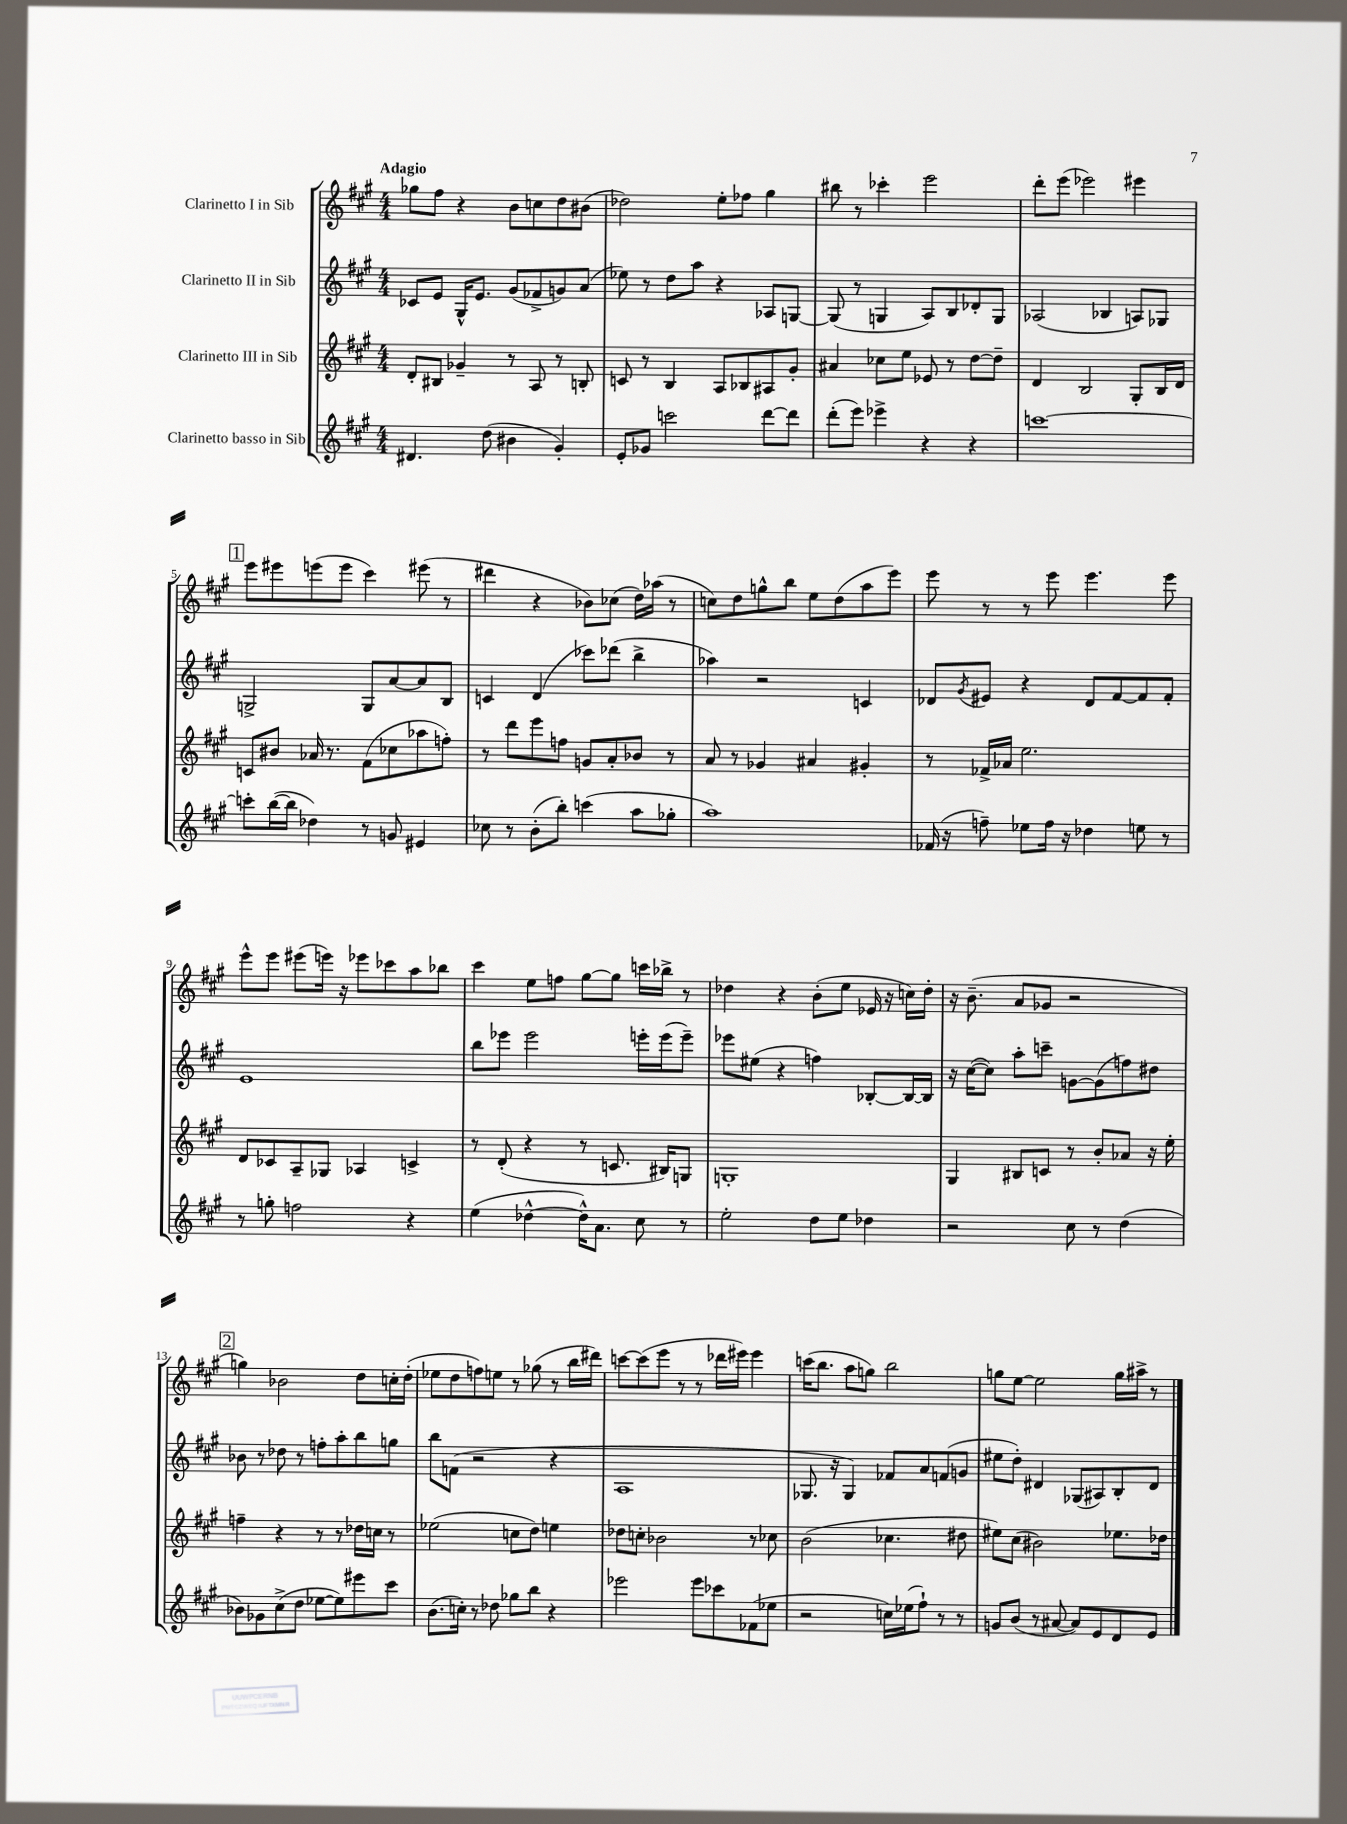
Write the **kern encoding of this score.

**kern	**kern	**kern	**kern
*part4	*part3	*part2	*part1
*staff4	*staff3	*staff2	*staff1
*I"Clarinetto basso in Sib	*I"Clarinetto III in Sib	*I"Clarinetto II in Sib	*I"Clarinetto I in Sib
*clefG2	*clefG2	*clefG2	*clefG2
*k[f#c#g#]	*k[f#c#g#]	*k[f#c#g#]	*k[f#c#g#]
*M4/4	*M4/4	*M4/4	*M4/4
=1	=1	=1	=1
!	!	!	!LO:TX:a:B:t=Adagio
4.d#X/	8d'/L	8c-X/L	8gg-X\L
.	8B#X/J	8e/J	8ff#\J
.	4g-X~/	16G#^^/KL	4r
.	.	8.e/J	.
(8dd\	.	.	.
4b#X\	8r	(8g#/L	8b\L
.	8A/	8f-X^/	8ccn\
4g#'/)	8r	8gn/)	8dd\
.	8Bn'/	(8a/J	(8b#X\J
=2	=2	=2	=2
8e'/L	8cn/	8ee-X\)	2dd-X\)
8g-X/J	8r	8r	.
2cccn\	4B/	8dd\L	.
.	.	8aa\J	.
.	8A/L	4r	8ee'\L
.	8B-X/	.	8ff-X\J
[8ddd\L	8A#X/	8A-X/L	4gg#\
8ddd\J]	8g#'/J	[8Gn/J	.
=3	=3	=3	=3
(8ddd'\L	4a#X/	(8G/]	8bb#X\
8eee\J)	.	8r	8r
4eee-X^\	8cc-X\L	4Gn/	4ccc-X'\
.	8ee\J	.	.
4r	8e-X/	8A/L)	2eee\
.	8r	8B/	.
4r	[8dd\L	8d-X'/	.
.	8dd~\J]	8G/J	.
=4	=4	=4	=4
[1cccn	4d/	(2A-X/	8ddd'\L
.	.	.	(8eee\J
.	2B/	.	2eee-X\)
.	.	4B-X/	.
.	8G#'/L	8An/L)	4eee#X\
.	16B/L	8G-X/J	.
.	16d/JJ	.	.
!!LO:LB:g=z
!!LO:REH:place=s1:t=1
=5	=5	=5	=5
8cccn'\L]	8cn/L	2Gn^/	8eee\L
([16bb\L	8b#X/J	.	8eee#X\
16bb\JJ]	.	.	.
4dd-X\)	16a-X/	.	(8eeen\
.	8.r	.	.
.	.	.	8eee\J
8r	(8f#\L	8G/L	4ccc#\)
8gn/	8cc-X\	[8a/	.
4e#X/	8aa-X\	8a/]	(8eee#X\
.	8ffn'\J)	8B/J	8r
=6	=6	=6	=6
8cc-X\	8r	4cn/	4ddd#X\
8r	8ddd\L	.	.
(8b'\L	8eee\	(4d/	4r
8bb'\J)	8ffn\J	.	.
(4cccn\	8gn/L	8ccc-X\L)	8b-X\L)
.	8a'/	(8ddd-X\J	(8cc-X\J
8aa\L	8b-X/J	4bb^\	16dd\LL)
.	.	.	(16aa-X\JJ
8gg-X'\J	8r	.	8r
=7	=7	=7	=7
1aa)	8a/	4aa-X\)	8ccn\L)
.	8r	.	8dd\
.	4g-X/	2r	8ggn^^\
.	.	.	8bb\J
.	4a#X/	.	8ee\L
.	.	.	(8dd\
.	4g#X'/	4cn/	8aa\
.	.	.	8eee\J)
=8	=8	=8	=8
(16f-X/	8r	8d-X/L	8eee\
16r	.	.	.
.	.	8qg#/	.
8ffn~\)	16f-X^/LL	8e#X/J	8r
.	16a-X/JJ	.	.
8ee-X\L	2.ee\	4r	8r
16ff\Jk	.	.	8eee\
16r	.	.	.
4dd-X\	.	8d-/L	4.eee\
.	.	[8f#/	.
8een\	.	8f#/]	.
8r	.	8f#'/J	8eee\
!!LO:LB:g=z
=9	=9	=9	=9
8r	8d/L	1e	8eee^^\L
8ggn'\	8c-X/	.	8eee\J
2ffn\	8A~/	.	(8eee#X\L
.	8G-X/J	.	16eeen\Jk)
.	.	.	16r
.	4A-X/	.	8eee-X\L
.	.	.	8ccc-X\
4r	4cn^/	.	8aa\
.	.	.	8bb-X\J
=10	=10	=10	=10
(4ee\	8r	8bb\L	4ccc#\
.	(8d'/	8eee-X\J	.
[4dd-X^^\	4r	2eee-\	8ee\L
.	.	.	8ffn\J
16dd-^^\KL])	8r	.	[8gg#\L
8.a\J	.	.	.
.	8.cn/	.	8gg#\J]
8cc#\	.	16eeen'\LL	16cccn\LL
.	16B#X/KL)	(16eee\J	16bb-X^\JJ
8r	8Gn/J	8eee~\J)	8r
=11	=11	=11	=11
2ee'\	1Gn'	8eee-X\L	4dd-X\
.	.	(8ee#X\J	.
.	.	4r	4r
8dd\L	.	4ffn\)	(8b'\L
8ee\J	.	.	8ee\J
4dd-X\	.	[8B-X'/L	16e-X/
.	.	.	16r
.	.	16B-/L_	16ccn\LL)
.	.	16B-/JJ]	16dd-'\JJ
=12	=12	=12	=12
2r	4G#/	16r	16r
.	.	([16cc#\KL	(8.b~\
.	.	8cc#\J])	.
.	8B#X/L	8aa'\L	8a/L
.	8cn/J	8cccn~\J	8g-X/J
8cc#\	8r	[8gn\L	2r
8r	8b'/L	(8g\]	.
(4dd\	8a-X/J	8ffn\)	.
.	16r	8dd#X\J	.
.	16ee'\	.	.
!!LO:LB:g=z
!!LO:REH:place=s1:t=2
=13	=13	=13	=13
8b-X\L)	4ffn~\	8b-X\	4ggn\)
8g-X\	.	8r	.
(8cc#^\	4r	8dd-X\	2b-X\
8dd\J	.	8r	.
[8ee-X\L	8r	8ffn'\L	.
8ee-\])	8r	8aa'\	.
8eee#X\	16dd-X\LL	8bb\	8dd\L
.	16ccn\JJ	.	.
8ccc#\J	8r	8ggn\J	16ccn'\L
.	.	.	(16dd'\JJ
=14	=14	=14	=14
(8.b\L	(2ee-X\	8bb\L	8ee-X\L
.	.	(8fn\J	8dd\
16ccn'\Jk)	.	.	.
8r	.	2r	8ffn\)
8dd-X\	.	.	8een\J
8gg-X\L	8ccn\L	.	8r
8bb\J	8dd\J)	.	(8gg-X\
4r	4een\	4r	8r
.	.	.	16bb\LL
.	.	.	16ddd#X\JJ)
=15	=15	=15	=15
2eee-X\	8dd-X\L	1A	[8cccn\L
.	8ccn'\J	.	(8ccc\]
.	2b-X\	.	8eee\J
.	.	.	8r
8eee-\L	.	.	8r
8ccc-X\	.	.	16ddd-X\LL
.	.	.	16eee#X\JJ)
(8f-X\	8r	.	4eee#\
8ee-X\J	8cc-X\	.	.
=16	=16	=16	=16
2r	(2b\	8.G-X/	(16cccn\KL
.	.	.	8.bb\J
.	.	16r	.
.	.	4G-/)	8aa\L
.	.	.	8ggn\J)
16ccn\LL)	4.cc-X\	8f-X/L	2bb\
(16ee-X\J	.	.	.
8ff#`\J)	.	8a/	.
8r	.	(8fn/	.
8r	8dd#X\	8gn/J	.
=17	=17	=17	=17
8gn/L	8ee#X\L)	8ee#X\L	8ggn\L
(8b/J	(8cc#\J	8dd'\J)	[8ee\J
8r	2b#X\)	4d#X/	2ee\]
[8a#X/	.	.	.
8a#/L])	.	(8G-X/L	.
8e/	.	8A#X/)	.
8d/	8.ee-X\L	8B'/	16gg\LL
.	.	.	16aa#X^\JJ
8e/J	.	8d#/J	8r
.	16dd-X\Jk	.	.
==	==	==	==
*-	*-	*-	*-
